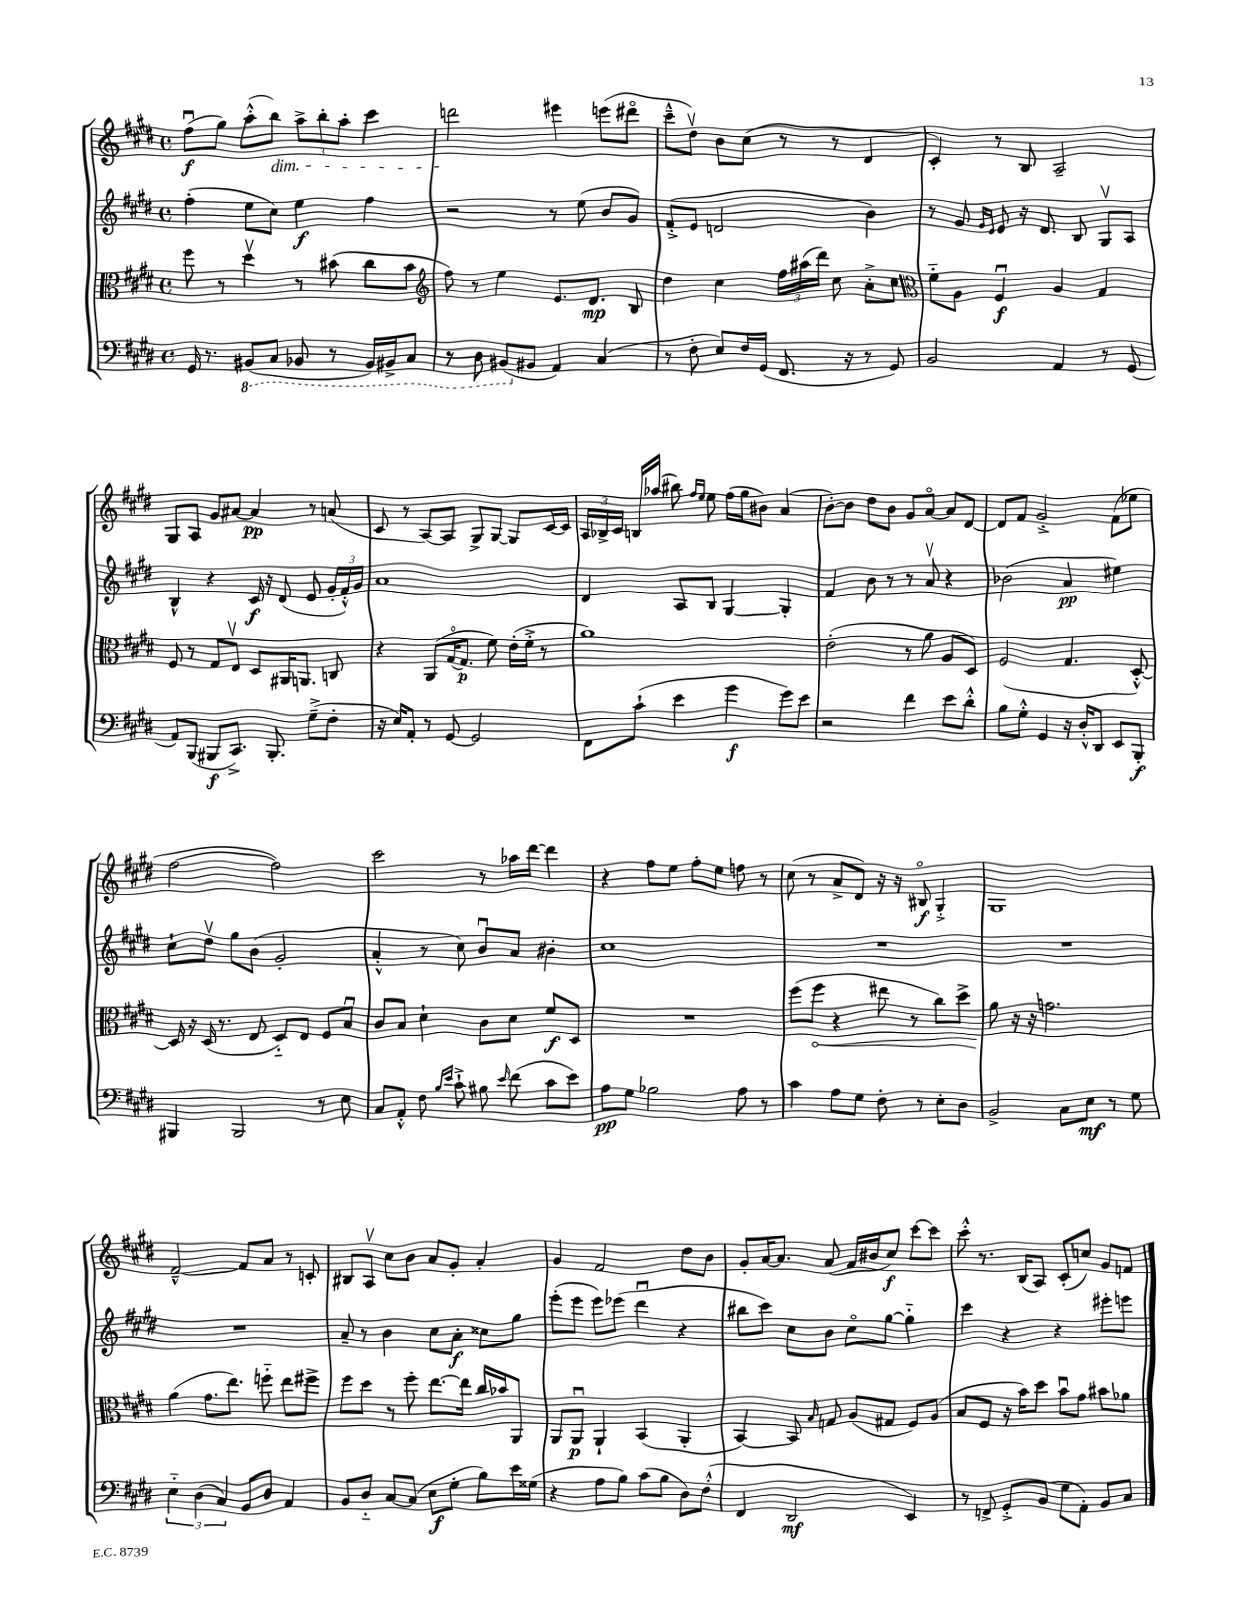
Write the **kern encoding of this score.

**kern	**dynam	**kern	**dynam	**kern	**dynam	**kern	**dynam
*part4	*part4	*part3	*part3	*part2	*part2	*part1	*part1
*staff4	*staff4	*staff3	*staff3	*staff2	*staff2	*staff1	*staff1
*clefF4	*	*clefC3	*	*clefG2	*	*clefG2	*
*k[f#c#g#d#]	*	*k[f#c#g#d#]	*	*k[f#c#g#d#]	*	*k[f#c#g#d#]	*
*M4/4	*	*M4/4	*	*M4/4	*	*M4/4	*
*met(c)	*	*met(c)	*	*met(c)	*	*met(c)	*
=110	=110	=110	=110	=110	=110	=110	=110
16GG#/	.	8ff#\	.	(4ff#'\	.	(8ff#u\L	f
8.r	.	.	.	.	.	.	.
.	.	8r	.	.	.	8gg#\J)	.
*8ba	*	*	*	*	*	*	*
(8BBB#X/L	.	4dd#v\	.	8ee\L	.	(8aa'^^\L	.
!	!	!	!	!	!	!LO:TX:b:i:t=dim.	!
8CC#/J	.	.	.	8cc#\J)	.	8bb\J)	.
8BBB-X/	.	8r	.	4ee\	f	12aa^\L	.
.	.	.	.	.	.	12bb'\	.
8r	.	(8b#X\	.	.	.	.	.
.	.	.	.	.	.	12aa'\J	.
16BBB-/LL)	.	8cc#\L	.	4ff#\	.	4ccc#\	.
16BBB#X^/J	.	.	.	.	.	.	.
8CC#/J	.	8b#\J	.	.	.	.	.
=111	=111	=111	=111	=111	=111	=111	=111
*	*	*clefG2	*	*	*	*	*
8r	.	8ff#\)	.	2r	.	2dddn\	.
8DD#\	.	8r	.	.	.	.	.
(8BBB#X/L	.	4ee\	.	.	.	.	.
*X8ba	*	*	*	*	*	*	*
8BB#X/J	.	.	.	.	.	.	.
4AA/)	.	8.e/L	.	8r	.	4eee#X\	.
.	.	.	.	(8ee\	.	.	.
.	.	8.d#/J	mp	.	.	.	.
(4C#/	.	.	.	8b/L	.	(8eeen\L	.
.	.	8B/	.	8g#/J)	.	8ddd#X\J	.
=112	=112	=112	=112	=112	=112	=112	=112
8r	.	4dd#\	.	(8f#'^/L	.	8ccc#~^^\L	.
8F#'\	.	.	.	8e/J	.	8dd#v\J)	.
8E/L)	.	4cc#\	.	2dn/	.	8b\L	.
16F#/L	.	.	.	.	.	(8cc#\J	.
(16GG#/JJ	.	.	.	.	.	.	.
8.FF#/	.	24ff#\LL	.	.	.	8r	.
.	.	(24aa#X\	.	.	.	.	.
.	.	24ddd#\JJ)	.	.	.	.	.
.	.	8cc#\	.	.	.	8r	.
16r	.	.	.	.	.	.	.
8r	.	8a'^\L	.	4b\)	.	4d#/	.
8GG#/)	.	8cc#\J	.	.	.	.	.
=113	=113	=113	=113	=113	=113	=113	=113
*	*	*clefC3	*	*	*	*	*
2BB/	.	8f#\L	.	8r	.	4c#'/)	.
.	.	8A\J	.	8g#/	.	.	.
.	.	.	.	16qqg#/LL	.	.	.
.	.	.	.	16qqe/JJ	.	.	.
.	.	4F#u/	f	8e/	.	8r	.
.	.	.	.	16r	.	8B/	.
.	.	.	.	8.d#/	.	.	.
4AA/	.	4A/	.	.	.	2A~/	.
.	.	.	.	8B/	.	.	.
8r	.	4G#/	.	8G#v/L	.	.	.
(8GG#/	.	.	.	8A/J	.	.	.
!!LO:LB:g=z
=114	=114	=114	=114	=114	=114	=114	=114
8AA/L)	.	8F#/	.	4B^^/	.	8G#/L	.
(8BBB/J	.	8r	.	.	.	8A/J	.
8BBB#X/L	f	8G#/L	.	4r	.	8g#/L	.
8.CC#^/J)	.	8Ev/J	.	.	.	[8a#X/J	.
.	.	8D#/L	.	16c#/	f	4a#/]	pp
8.BBB#'/	.	.	.	16r	.	.	.
.	.	16AA#X/K	.	(8d#/	.	.	.
.	.	8.AAn/J	.	.	.	.	.
(8G#~^\L	.	.	.	8e/	.	8r	.
8F#'\J	.	8Cn/	.	24g#'/LL	.	(8an/	.
.	.	.	.	24f#'^^/)	.	.	.
.	.	.	.	24g#/JJ	.	.	.
=115	=115	=115	=115	=115	=115	=115	=115
16r	.	4r	.	1a	.	8c#/	.
16E/KL)	.	.	.	.	.	.	.
8AA'/J	.	.	.	.	.	8r	.
8r	.	(8AA/L	.	.	.	[8A/L)	.
[8GG#/	.	[16G#/K	.	.	.	8A/J]	.
.	.	8.G#/J]	p	.	.	.	.
2GG#/]	.	.	.	.	.	8G#^/L	.
.	.	8f#\)	.	.	.	[8G#/J	.
.	.	(16e'\LL	.	.	.	8G#/L]	.
.	.	16f#'^\JJ	.	.	.	.	.
.	.	8r	.	.	.	[16c#/L	.
.	.	.	.	.	.	16c#/JJ]	.
=116	=116	=116	=116	=116	=116	=116	=116
8FF#\L	.	1a)	.	4d#/	.	24A/LL	.
.	.	.	.	.	.	24B-X^/	.
.	.	.	.	.	.	24c#/JJ	.
(8c#`\J	.	.	.	.	.	16Bn/LL	.
.	.	.	.	.	.	(16aa-X/JJ	.
4e\	.	.	.	8A/L	.	8bb#X\)	.
.	.	.	.	.	.	16qqff#/LL	.
.	.	.	.	.	.	16qqee/JJ	.
.	.	.	.	8B/J	.	8ee\	.
4g#\	f	.	.	[4G#/	.	(16ff#\LL	.
.	.	.	.	.	.	16gg#\J	.
.	.	.	.	.	.	8b#X\J)	.
8g#\L)	.	.	.	4G#'/]	.	(4a/	.
8e\J	.	.	.	.	.	.	.
=117	=117	=117	=117	=117	=117	=117	=117
2r	.	(2e'\	.	4f#/	.	[8b'\L)	.
.	.	.	.	.	.	8b\J]	.
.	.	.	.	8b\	.	8dd#\L	.
.	.	.	.	8r	.	8b\J	.
4f#\	.	8r	.	8r	.	8g#/L	.
.	.	8a\	.	8av/	.	[8a/J	.
8e\L	.	8A/L	.	4r	.	8a/L]	.
8d#'^^\J	.	8D#/J)	.	.	.	[8d#/J	.
=118	=118	=118	=118	=118	=118	=118	=118
8B\L	.	(2F#/	.	(2b-X\	.	8d#/L]	.
8G#'^^\J	.	.	.	.	.	8f#/J	.
4GG#/	.	.	.	.	.	2g#'^/	.
16r	.	4.G#/	.	4a/	pp	.	.
16D#'^^/KL	.	.	.	.	.	.	.
8DD#/J	.	.	.	.	.	.	.
8EE/L	.	.	.	4ee#X\)	.	(8f#\L	.
8BBB'/J	f	[8D#'^^/)	.	.	.	8ee-X\J	.
!!LO:LB:g=z
=119	=119	=119	=119	=119	=119	=119	=119
4BBB#X/	.	16D#/]	.	8cc#`\L	.	[2ff#\	.
.	.	16r	.	.	.	.	.
.	.	(16D#/	.	8dd#v\J	.	.	.
.	.	8.r	.	.	.	.	.
2BBB#/	.	.	.	8gg#\L	.	.	.
.	.	8E/	.	(8b\J	.	.	.
.	.	8D#/L)	.	2g#'/	.	2ff#\])	.
.	.	8E/J	.	.	.	.	.
8r	.	8F#/L	.	.	.	.	.
8E\	.	8Bu/J	.	.	.	.	.
=120	=120	=120	=120	=120	=120	=120	=120
8C#/L	.	8c#/L	.	4a'^^/	.	2ccc#\	.
8AA'^^/J	.	8B/J	.	.	.	.	.
8F#\	.	4d#`\	.	8r	.	.	.
16qqB/LL	.	.	.	.	.	.	.
16qqe/JJ	.	.	.	.	.	.	.
8c#`^\	.	.	.	8cc#\)	.	.	.
8B#X\	.	8c#\L	.	8bu/L	.	8r	.
16qqe/	.	.	.	.	.	.	.
(8f#\	.	8d#\J	.	8a/J	.	16aa-X\LL	.
.	.	.	.	.	.	[16ddd#\JJ	.
8c#\L	.	8f#/L	f	4b#X'\	.	4ddd#\]	.
8e\J)	.	8D#/J	.	.	.	.	.
=121	=121	=121	=121	=121	=121	=121	=121
8A\L	pp	1r	.	1cc#	.	4r	.
8G#\J	.	.	.	.	.	.	.
2B-X\	.	.	.	.	.	8ff#\L	.
.	.	.	.	.	.	8ee\J	.
.	.	.	.	.	.	8ff#'\L	.
.	.	.	.	.	.	8ee\J	.
8A\	.	.	.	.	.	8ffn\	.
8r	.	.	.	.	.	8r	.
=122	=122	=122	=122	=122	=122	=122	=122
4c#\	.	(8ff#\L	.	1r	.	(8cc#\	.
!	!	!	!LO:HP:b	!	!	!	!
.	.	8ff#\J	<	.	.	8r	.
8A\L	.	4r	.	.	.	8a^/L	.
8G#\J	.	.	.	.	.	8d#/J)	.
8F#'\	.	8ee#X\	.	.	.	16r	.
.	.	.	.	.	.	16r	.
8r	.	8r	.	.	.	8B#X/	f
8E'\L	.	8cc#\L)	.	.	.	4G#'^/	.
8D#\J	.	8dd#^\J	.	.	.	.	.
=123	=123	=123	=123	=123	=123	=123	=123
2BB^/	.	8a\	.	1r	.	1G#	.
.	.	16r	[	.	.	.	.
.	.	16r	.	.	.	.	.
.	.	2.gn\	.	.	.	.	.
8C#\L	.	.	.	.	.	.	.
8E\J	mf	.	.	.	.	.	.
8r	.	.	.	.	.	.	.
8G#\	.	.	.	.	.	.	.
!!LO:LB:g=z
=124	=124	=124	=124	=124	=124	=124	=124
6E\	.	(4a\	.	1r	.	[2f#~^^/	.
(6D#\	.	.	.	.	.	.	.
.	.	8.g#\L	.	.	.	.	.
6C#/)	.	.	.	.	.	.	.
.	.	8.ee\J)	.	.	.	.	.
8BB/L	.	.	.	.	.	8f#/L]	.
8D#/J	.	8ffn\	.	.	.	8a/J	.
4AA/	.	8ee\L	.	.	.	8r	.
.	.	8ff#X^\J	.	.	.	8cn'/	.
=125	=125	=125	=125	=125	=125	=125	=125
8BB/L	.	8ff#\L	.	8a~/	.	8B#X/L	.
8D#/J	.	8dd#\J	.	8r	.	8Av/J	.
[8C#/L	.	8r	.	4b\	.	8cc#\L	.
(8C#/J]	.	8ff#'\	.	.	.	8b\J	.
8E\L	f	[8.ee\L	.	8cc#\L	.	8a/L	.
8G#'\J	.	.	.	8a'\J	f	8g#'/J	.
.	.	16ee\Jk]	.	.	.	.	.
8B\L)	.	16cc#/LL	.	8cc##X\L	.	4a'/	.
.	.	16b-X/J	.	.	.	.	.
16e\L	.	8AA/J	.	8gg#\J	.	.	.
(16G##X\JJ	.	.	.	.	.	.	.
=126	=126	=126	=126	=126	=126	=126	=126
4r	.	8AA/L	.	(8eee'\L	.	4g#/	.
.	.	8AAu/J	p	8eee\J	.	.	.
8A\L	.	4AA`/	.	8eee\L)	.	2f#/	.
8B\J)	.	.	.	(8eee-X\J	.	.	.
(8c#\L	.	(4BB/	.	4ddd#u\	.	.	.
8B\J	.	.	.	.	.	.	.
8D#\L)	.	4AA'/	.	4r	.	8dd#\L	.
(8F#'^^\J	.	.	.	.	.	8b\J	.
=127	=127	=127	=127	=127	=127	=127	=127
4FF#/	.	[4BB/)	.	8bb#X\L	.	8g#'/L	.
.	.	.	.	8ccc#\J)	.	[16a/K	.
.	.	.	.	.	.	8.a/J]	.
2DD#/	mf	8BB/]	.	8cc#\L	.	.	.
.	.	16qqB/	.	.	.	.	.
.	.	8Gn/	.	8b\J	.	(8a/	.
.	.	(8A/L	.	8cc#\L	.	16f#/LL	.
.	.	.	.	.	.	16b#X/J	.
.	.	8G#X/J	.	[8gg#\J	.	8cc#/J)	f
4EE/)	.	8F#/L)	.	4gg#\]	.	[8ccc#\L	.
.	.	(8A/J	.	.	.	8ccc#\J]	.
=128	=128	=128	=128	=128	=128	=128	=128
8r	.	8B/L	.	4ccc#\	.	8ccc#'^^\	.
8FFn^/	.	8F#/J	.	.	.	8.r	.
8GG#'^/L	.	16r	.	4r	.	.	.
.	.	16b\KL)	.	.	.	(16B/KL	.
(8BB/J	.	8dd#\J	.	.	.	8A/J)	.
8G#\L	.	8bu\L	.	4r	.	(8c#'/L	.
8AA'\J)	.	8g#\J	.	.	.	8ccn/J)	.
8BB/L	.	8b#X\L	.	8eee#X'\L	.	8g#/L	.
8C#/J	.	8a-X\J	.	8eeen\J	.	8fn/J	.
==	==	==	==	==	==	==	==
*-	*-	*-	*-	*-	*-	*-	*-
